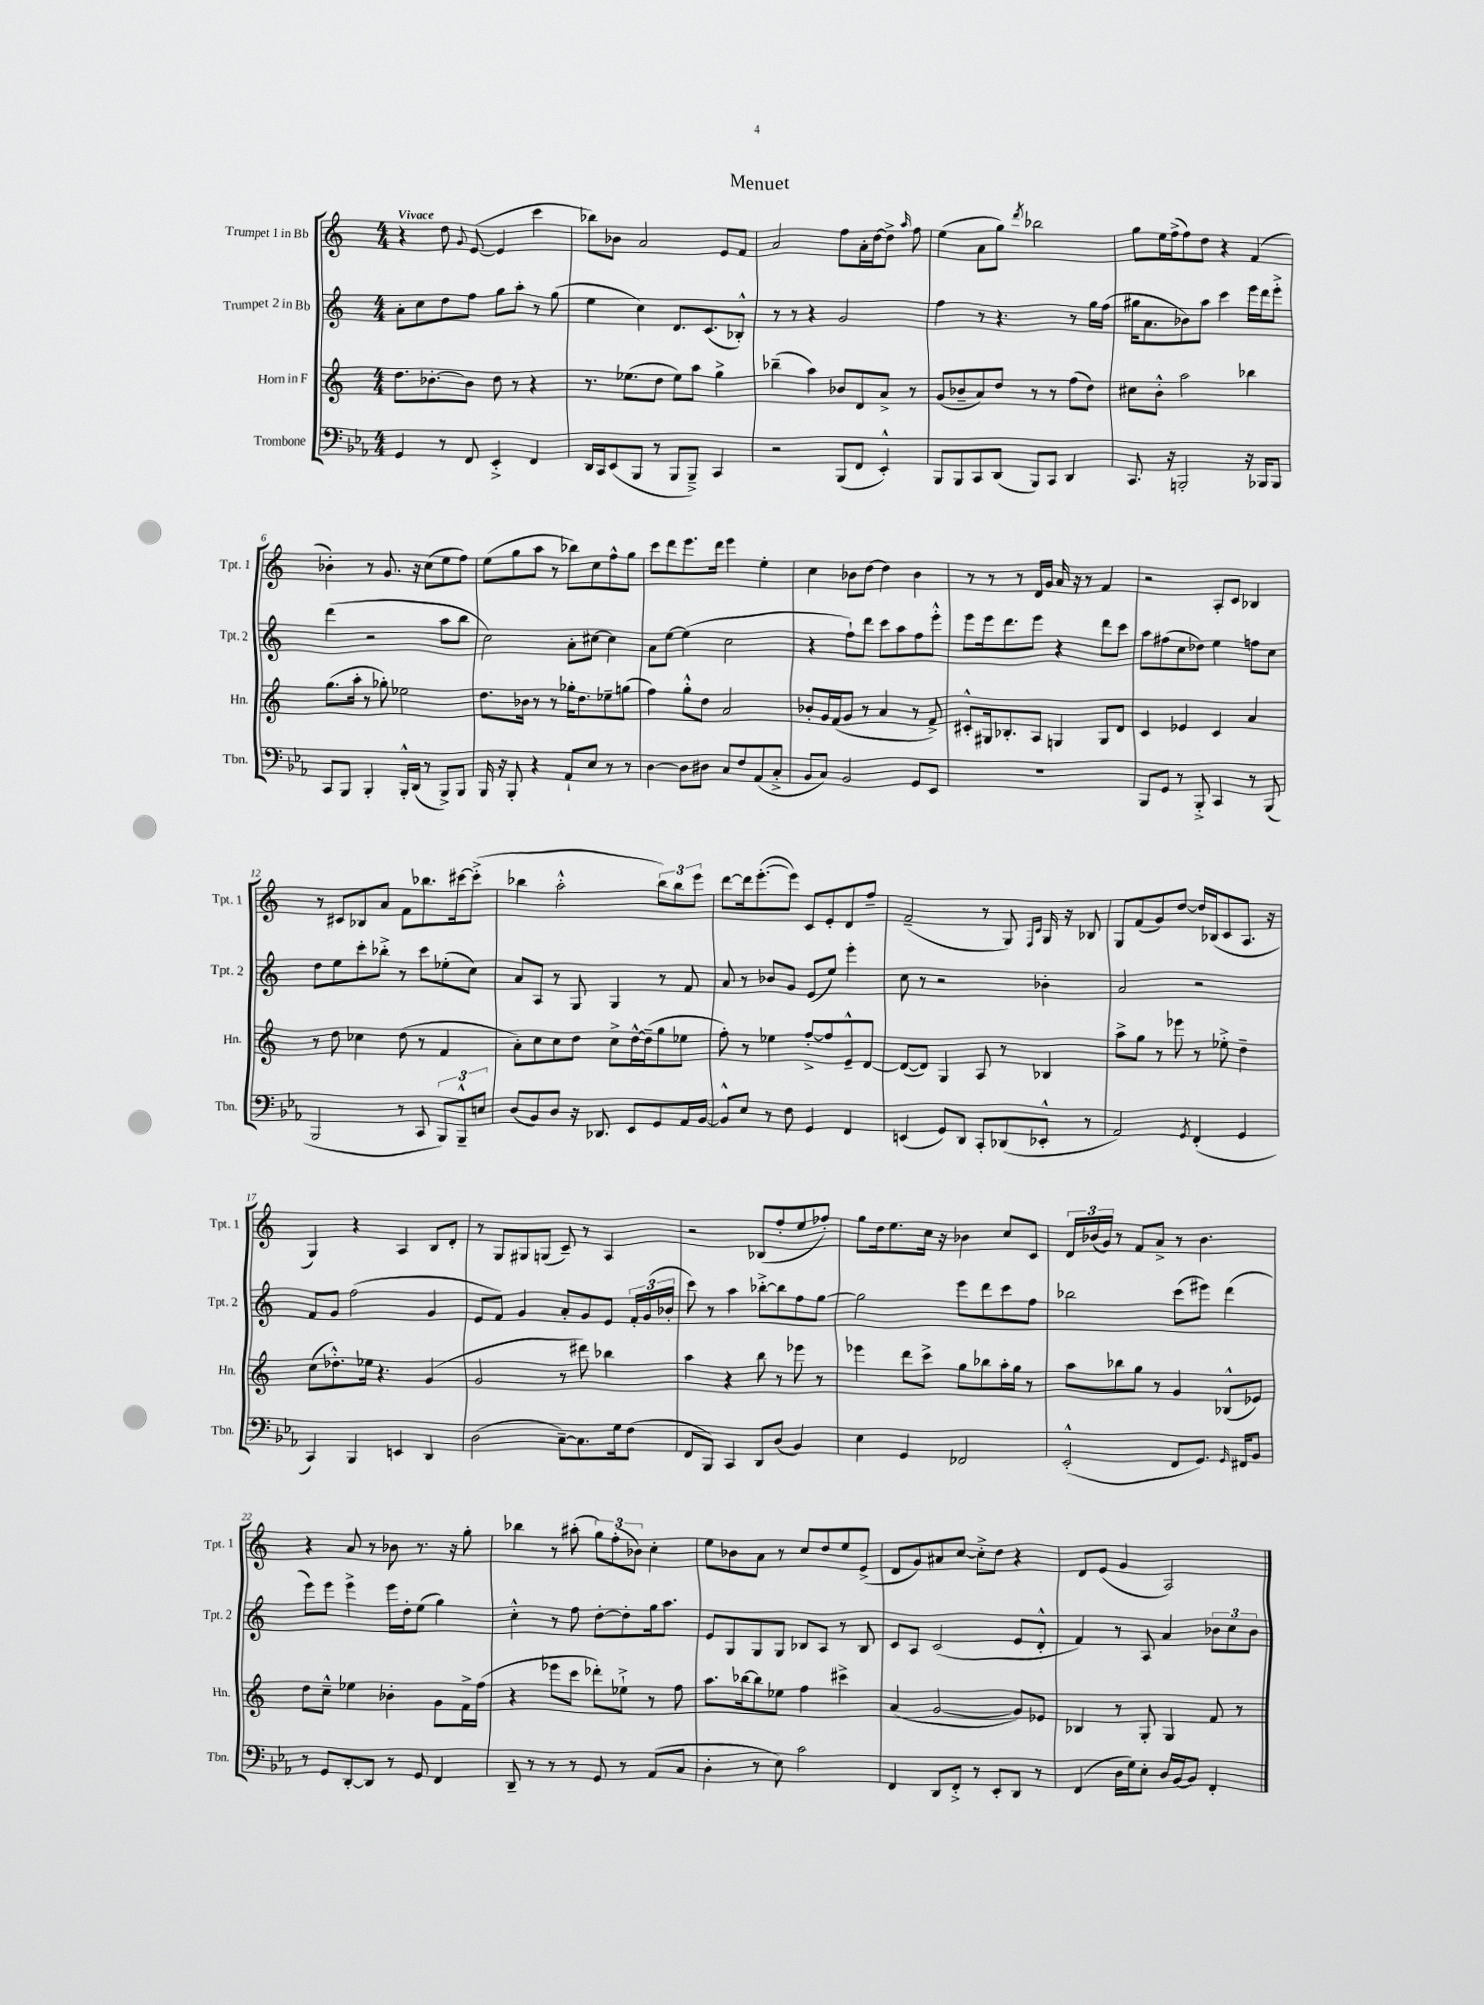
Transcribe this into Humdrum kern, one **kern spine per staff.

**kern	**kern	**kern	**kern
*part4	*part3	*part2	*part1
*staff4	*staff3	*staff2	*staff1
*I"Trombone	*I"Horn in F	*I"Trumpet 2 in Bb	*I"Trumpet 1 in Bb
*I'Tbn.	*I'Hn.	*I'Tpt. 2	*I'Tpt. 1
*clefF4	*clefG2	*clefG2	*clefG2
*k[b-e-a-]	*k[]	*k[]	*k[]
*M4/4	*M4/4	*M4/4	*M4/4
=1	=1	=1	=1
!	!	!	!LO:TX:a:B:t=Vivace
4GG/	8.dd\L	8a'\L	4r
.	.	8cc\	.
.	[8.b-X'\	.	.
8r	.	8dd\	8dd\
.	.	.	8qqg/
8FF/	8b-\J]	8ff\J	([8e/
4EE-'^/	8dd\	8gg\L	4e/]
.	8r	8aa'\J	.
4FF/	4r	8r	4ccc\
.	.	(8gg\	.
=2	=2	=2	=2
16DD/LL	8.r	4ee\	8bb-X\L)
16CC/J	.	.	.
(8EE-/	.	.	8b-X\J
.	(8.ee-X\L	.	.
8BBB-/J	.	4cc\)	2a/
8r	8dd\J	.	.
8BBB-/L	8ee-\L)	8.d/L	.
8BBB-~^/J)	8aa\J	.	.
.	.	(8.c/	.
4CC/	4gg^\	.	8e/L
.	.	8B-X'^^/J)	8f/J
=3	=3	=3	=3
2r	(4bb-X~\	8r	2a/
.	.	8r	.
.	4aa\)	4r	.
(8BBB-/L	8b-X/L	2g/	8ff\L
8FF/J	8d/	.	16a'\L
.	.	.	[16dd\J
4EE-'^^/)	8a^/J	.	8dd^\J]
.	.	.	16qqaa/
.	8r	.	8ff\
=4	=4	=4	=4
8BBB-/L	(8g/L	4ff\	(4ee\
8BBB-/	8b-X~/	.	.
8CC/	8a/)	8r	8a\L
(8DD/J	8dd/J	4.r	8gg\J)
.	.	.	8qddd/
8BBB-/L)	8r	.	2bb-X\
8CC/J	8r	.	.
4DD/	(8ff\L	8r	.
.	8dd\J)	16gg\LL	.
.	.	(16ff\JJ	.
=5	=5	=5	=5
8.CC/	8cc#X\L	16gg#X\KL	8gg\L
.	.	8.a\	.
.	8b'^^\J	.	16ee\L
16r	.	.	(16ff^\J
2BBBn'/	2aa\	8b-X\)	8ff\)
.	.	8aa\J	8dd\J
.	.	4ccc\	4r
16r	4bb-X\	16eee\LL	(4f/
16BBB-X/KL	.	16ddd\J	.
8BBB-/J	.	8eee'^\J	.
!!LO:LB:g=z
=6	=6	=6	=6
8CC/L	(8.gg\L	(4ddd\	4b-X'\)
8BBB-/J	.	.	.
.	16aa'\Jk	.	.
4BBB-'/	8r	2r	8r
.	8gg-X'\)	.	8.g/
16BBB-'^^/LL	2ee-X\	.	.
(16DD/JJ	.	.	16r
8r	.	.	(8cc\L
8BBB-^/L)	.	8aa\L	8ee\
8BBB-/J	.	8bb\J	8ff\J)
=7	=7	=7	=7
16BBB-/	8.dd\L	2cc\)	(8ee\L
16r	.	.	.
8BBB-'/	.	.	8gg\
.	16b-X\Jk	.	.
4r	8r	.	8aa\J
.	8r	.	8r
8AA-`/L	16gg-X'\KL	8a'\L	8bb-X\L)
.	8.dd\	.	.
8E-/J	.	[8cc#X\J	8cc\
8r	8ee-X~\	4cc#\]	8ff^^\
8r	(8ggn\J	.	8gg\J
=8	=8	=8	=8
[4D\	4ff\)	8a\L	8ccc\L
.	.	[8ee\J	8ddd\
8D\L]	8gg'^^\L	(4ee\]	8.eee\
8D#X\J	8dd\J	.	.
.	.	.	16ddd\Jk
8C/L	2a/	2cc\	4eee\
8F/	.	.	.
(8AA-/	.	.	4ee'\
8C'^/J	.	.	.
=9	=9	=9	=9
8BB-/L	8b-X'/L	4r	4cc\
8C/J)	16g/L	.	.
.	(16f/J	.	.
2BB-/	8g/J	8ff`\L)	8b-X\L
.	8r	8ddd\J	[8dd\J
.	4a/	8ccc\L	4dd\]
.	.	8aa\	.
8GG/L	8r	8ff\	4b-\
8EE-/J	8f^/)	8eee'^^\J	.
=10	=10	=10	=10
1r	8c#X'^^/L	8eee\L	8r
.	16G#X/k	16eee\k	8r
.	8.B-X'/	8.ddd\	.
.	.	.	8r
.	8A/J	8eee\J	16d/LL
.	.	.	16g/JJ
.	4Gn/	4r	16a/
.	.	.	16r
.	.	.	8r
.	8G/L	8ddd\L	4f/
.	8d/J	8ccc\J	.
=11	=11	=11	=11
8BBB-/L	4c/	8aa\L	2r
8GG/J	.	(8ff#X\	.
8r	4e-X/	8cc\	.
8BBB-'^/	.	8dd-X\J)	.
4CC/	4c/	4ee\	8A'/L
.	.	.	8c/J
8r	4a/	8ffn\L	4B-X/
(8BBB-/	.	8cc\J	.
!!LO:LB:g=z
=12	=12	=12	=12
2BBB-/	8r	8dd\L	8r
.	8dd\	8ee\	8c#X/L
.	4cc-X\	8ccc'\	8B-X/
.	.	8bb-X'^\J	8a/J
8r	(8dd\	8r	8f\L
8CC/	8r	8ccc\L	8.bb-X\
12BBB-/L)	4f/	(8ee-X'\	.
.	.	.	[16ccc#X\k
12BBB-~^^/	.	.	.
.	.	8cc\J)	(8ccc#'^\J]
12En/J	.	.	.
=13	=13	=13	=13
(8D/L	8a'\L)	8a/L	4bb-X\
8BB-/)	8cc\	8A/J	.
8D/J	8cc\	8r	2aa'^^\
16r	8dd\J	8G/	.
8.DD-X/	.	.	.
.	8cc^\L	4G/	.
8EE-/L	[16dd^^\L	.	.
.	(16dd~\J]	.	.
8GG/	8gg\	8r	12bb-\L)
.	.	.	12bb-\
16AA-/L	8ee-X\J	8f/	.
.	.	.	12eee\J
[16BB-/JJ	.	.	.
=14	=14	=14	=14
8BB-^^/L]	8ff'\)	8a/	[8ddd\L
8E-/J	8r	8r	16ddd\k]
.	.	.	([8.eee'\
8r	4ee-X\	8b-X/L	.
8F\	.	8g/J	8eee\J])
4GG/	[8ff'^/L	(8e/L	8c/L
.	8ff/]	8ee/J)	8e'/
4FF/	8e~^^/	4eee'\	8d/
.	[8d/J	.	8ff~/J
=15	=15	=15	=15
(4EEn/	(8d/L_	8cc\	(2f~/
.	8d/J])	8r	.
8GG/L)	4G/	2r	.
8DD/J	.	.	.
8CC'/L	8A/	.	8r
(8DD-X/	8r	.	8G/)
.	.	.	16qqF/LL
.	.	.	16qqc/JJ
8EE-X'^^/J	4B-X/	4b-X'\	16G/
.	.	.	16r
8r	.	.	8B-X/
=16	=16	=16	=16
2AA-/)	8aa^\L	2a/	8G/L
.	8gg\J	.	(8f/
.	8r	.	8g/)
.	8eee-X\	.	[8dd/J
8qGG/	.	.	.
(4FF'/	8r	2r	16dd/LL]
.	.	.	(16B-X/J
.	8ee-X'^\	.	8c/
4GG/	4dd~\	.	8.A/J
.	.	.	16r
!!LO:LB:g=z
=17	=17	=17	=17
4CC/)	(8cc\L	8f/L	4G/)
.	8.dd-X'^^\)	8g/J	.
4BBB-/	.	(2ff\	4r
.	16ee-X\Jk	.	.
.	4.r	.	.
4EEn/	.	.	4A/
4DD/	(4g/	4g/	8B/L
.	.	.	8d'/J
=18	=18	=18	=18
(2D\	2g/	8e/L	8r
.	.	8f/J)	8G/L
.	.	4g/	8G#X/
.	.	.	(8Gn/J
[8C~\L)	8r	8a'/L	8c~/)
8.C\]	8ddd#X\)	8g/	8r
.	4bb-X\	8e/J	4A/
16G\k	.	.	.
(8F\J	.	24f'/LL	.
.	.	(24g/	.
.	.	24b-X'/JJ	.
=19	=19	=19	=19
8FF/L	4aa\	8ccc\)	2r
8BBB-/J)	.	8r	.
4CC/	4r	4aa\	.
8DD/L	8bb\	[8bb-X'^\L	(8B-X/L
(8D/J	8r	8bb-\]	8ff'/
4BB-/)	8eee-X\	8ff\	8ee/
.	8r	[8gg\J	8ff-X'/J)
=20	=20	=20	=20
4E-\	4eee-X\	2gg\]	8gg\L
.	.	.	16dd\k
.	.	.	8.ee\
4GG/	8ddd\L	.	.
.	8ccc^\J	.	16cc\Jk
.	.	.	16r
2FF-X/	8gg\L	8eee\L	4b-X\
.	8bb-X\	8ddd\	.
.	16aa'\L	8ccc\	8cc/L
.	16gg\JJ	.	.
.	8r	8ff\J	8c/J
=21	=21	=21	=21
(2EE-'^^/	8aa\L	2bb-X\	24d/LL
.	.	.	(24b-X/
.	.	.	24g/JJ)
.	8bb-X\	.	8r
.	8gg\J	.	8f/L
.	8r	.	8a^/J
8FF/L	4g/	(8ccc\L	8r
8.GG/J)	.	8eee#X\J)	4.b-\
.	(8B-X^^/L	(4ddd\	.
16qqGG/	.	.	.
16FF#X/KL	.	.	.
8BB-/J	8e-X/J)	.	.
!!LO:LB:g=z
=22	=22	=22	=22
8r	8dd\L	8eee\L)	4r
8GG/L	8cc~^^\J	8eee\J	.
[8DD'/	4ee-X\	4eee^\	8a/
8DD/J]	.	.	8r
8r	4b-X'\	16eee\LL	8b-X\
.	.	16dd'\J	.
8GG/	.	(8ee\J	8.r
4FF/	8g\L	4gg\)	.
.	.	.	16r
.	16f^\L	.	8gg'\
.	(16ff\JJ	.	.
=23	=23	=23	=23
8DD~/	4r	4cc'^^\	4bb-X\
8r	.	.	.
8r	8eee-X\L	8r	8r
8r	8ccc\J	8ff\	(8aa#X'\
8GG/	8ddd-X'\L)	[8dd'\L	12gg\L)
.	.	.	(12ff'\
8r	8ee-X`^\J	8dd'\]	.
.	.	.	12b-X\J)
(8AA-/L	8r	16gg\k	4cc'\
.	.	8.aa\J	.
8C/J	8ff\	.	.
=24	=24	=24	=24
4D'\	8.aa\L	8e/L	8ee\L
.	.	8G/	8b-X\
.	[16bb-X\k	.	.
8r	8bb-\]	8G/	8a\J
8E-\)	8ee-X\J	8G/J	8r
2c\	4ff\	8B-X/L	8cc/L
.	.	8A/J	8dd/
.	4ccc#X^\	8r	8ee/
.	.	8B-/	(8e^/J
=25	=25	=25	=25
4FF/	(4a/	8c/L	8d/L
.	.	8A/J	8g/)
8DD/L	[2g/	(2c/	8a#X/
8FF'^/J	.	.	[8cc/J
8r	.	.	8cc'^\L]
8EE-'/L	.	.	8dd\J
8DD/J	8g/L])	8e/L	4r
8r	8e-X/J	8d'^^/J	.
=26	=26	=26	=26
(4FF/	4B-X/	4f/)	8d/L
.	.	.	(8e/J
16D\LL	8r	8r	4g/
16G\J)	.	.	.
8E-'\J	8G'/	8A/	.
16D/LL	4G/	4a/	2A/)
[16BB-/J	.	.	.
8BB-/J]	.	.	.
4FF'/	8f/	12b-X\L	.
.	.	12cc\	.
.	8r	.	.
.	.	12b-\J	.
==	==	==	==
*-	*-	*-	*-
